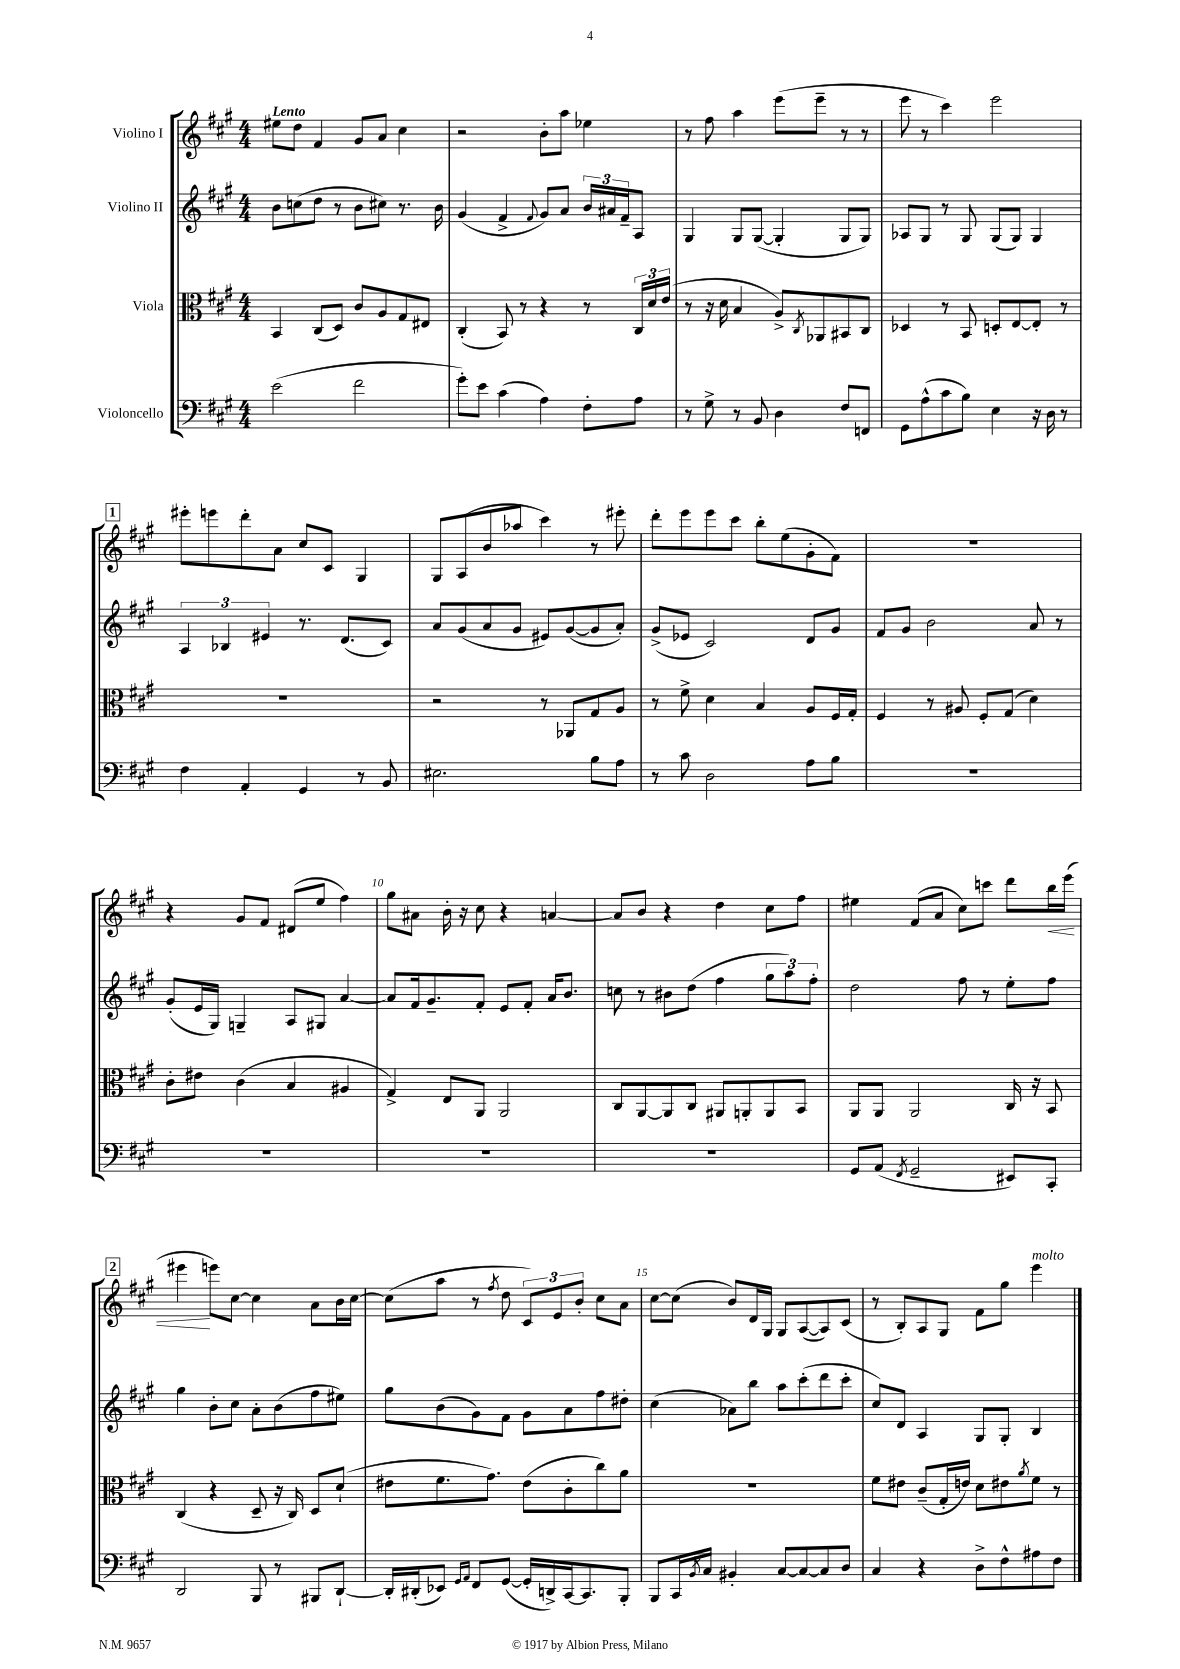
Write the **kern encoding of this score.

**kern	**kern	**kern	**kern	**dynam
*part4	*part3	*part2	*part1	*part1
*staff4	*staff3	*staff2	*staff1	*staff1
*I"Violoncello	*I"Viola	*I"Violino II	*I"Violino I	*
*clefF4	*clefC3	*clefG2	*clefG2	*
*k[f#c#g#]	*k[f#c#g#]	*k[f#c#g#]	*k[f#c#g#]	*
*M4/4	*M4/4	*M4/4	*M4/4	*
=1	=1	=1	=1	=1
!	!	!	!LO:TX:a:B:t=Lento	!
(2e\	4BB/	8b\L	8ee#X\L	.
.	.	(8ccn\	8dd\J	.
.	(8C#/L	8dd\J	4f#/	.
.	8D/J)	8r	.	.
2f#\	8c#/L	8b\L	8g#/L	.
.	8A/	8cc#X\J)	8a/J	.
.	8G#/	8.r	4cc#\	.
.	8E#X/J	.	.	.
.	.	16b\	.	.
=2	=2	=2	=2	=2
8g#'\L)	(4C#'/	(4g#/	2r	.
8e\J	.	.	.	.
(4c#\	8BB/)	4f#^/	.	.
.	8r	.	.	.
.	.	8qqf#/	.	.
4A\)	4r	8g#/L)	8b'\L	.
.	.	8a/J	8aa\J	.
8F#'\L	8r	24b/LL	4ee-X\	.
.	.	24a#X/	.	.
.	.	24f#~/J	.	.
8A\J	24C#/LL	8A/J	.	.
.	24d/	.	.	.
.	(24e/JJ	.	.	.
=3	=3	=3	=3	=3
8r	8r	4G#/	8r	.
8G#^\	16r	.	8ff#\	.
.	16d\	.	.	.
8r	4B/	8G#/L	4aa\	.
8BB/	.	([8G#/J	.	.
4D\	8A^/L)	4G#'/]	(8eee\L	.
.	8qC#/	.	.	.
.	8AA-X/	.	8eee~\J	.
8F#/L	8BB#X/	8G#/L	8r	.
8FFn/J	8C#/J	8G#/J)	8r	.
=4	=4	=4	=4	=4
8GG#\L	4D-X/	8A-X/L	8eee\	.
(8A^^\	.	8G#/J	8r	.
8c#\	8r	8r	4ccc#\)	.
8B\J)	8BB/	8G#/	.	.
4E\	8Dn'/L	(8G#/L	2eee\	.
.	[8E/	8G#/J)	.	.
16r	8E'/J]	4G#/	.	.
16D\	.	.	.	.
8r	8r	.	.	.
!!LO:LB:g=z
!!LO:REH:place=s1:t=1
=5	=5	=5	=5	=5
4F#\	1r	6A/	8eee#X'\L	.
.	.	.	8eeen\	.
.	.	6B-X/	.	.
4AA'/	.	.	8ddd'\	.
.	.	6e#X/	.	.
.	.	.	8a\J	.
4GG#/	.	8.r	8cc#/L	.
.	.	.	8c#/J	.
.	.	(8.d/L	.	.
8r	.	.	4G#/	.
8BB/	.	8c#/J)	.	.
=6	=6	=6	=6	=6
2.E#X\	2r	8a/L	8G#/L	.
.	.	(8g#/	(8A/	.
.	.	8a/	8b/	.
.	.	8g#/J	8aa-X/J	.
.	8r	8e#X/L)	4ccc#\)	.
.	8AA-X/L	([8g#/	.	.
8B\L	8G#/	8g#/]	8r	.
8A\J	8A/J	8a'/J)	8eee#X'\	.
=7	=7	=7	=7	=7
8r	8r	(8g#^/L	8ddd'\L	.
8c#\	8f#^\	8e-X/J	8eee\	.
2D\	4d\	2c#/)	8eee\	.
.	.	.	8ccc#\J	.
.	4B/	.	8bb'\L	.
.	.	.	(8ee\	.
8A\L	8A/L	8d/L	8g#'\	.
8B\J	16F#/L	8g#/J	8f#\J)	.
.	16G#'/JJ	.	.	.
=8	=8	=8	=8	=8
1r	4F#/	8f#/L	1r	.
.	.	8g#/J	.	.
.	8r	2b\	.	.
.	8A#X/	.	.	.
.	8F#'/L	.	.	.
.	(8G#/J	.	.	.
.	4d\)	8a/	.	.
.	.	8r	.	.
!!LO:LB:g=z
=9	=9	=9	=9	=9
1r	8c#'\L	(8g#'/L	4r	.
.	8e#X\J	16e/L	.	.
.	.	16G#/JJ)	.	.
.	(4c#\	4Gn~/	8g#/L	.
.	.	.	8f#/J	.
.	4B/	8A/L	(8d#X/L	.
.	.	8G#X/J	8ee/J	.
.	4A#X/	[4a/	4ff#\)	.
=10	=10	=10	=10	=10
1r	4G#^/)	8a/L]	8gg#\L	.
.	.	16f#/k	8a#X\J	.
.	.	8.g#~/	.	.
.	8E/L	.	16b'\	.
.	.	.	16r	.
.	8AA/J	8f#'/J	8cc#\	.
.	2AA/	8e/L	4r	.
.	.	8f#'/J	.	.
.	.	16a/KL	[4an/	.
.	.	8.b/J	.	.
=11	=11	=11	=11	=11
1r	8C#/L	8ccn\	8a/L]	.
.	[8AA/	8r	8b/J	.
.	8AA/]	8b#X\L	4r	.
.	8C#/J	(8dd\J	.	.
.	8AA#X/L	4ff#\	4dd\	.
.	8AAn'/	.	.	.
.	8AA/	12gg#\L	8cc#\L	.
.	.	12aa\)	.	.
.	8BB/J	.	8ff#\J	.
.	.	12ff#'\J	.	.
=12	=12	=12	=12	=12
8GG#/L	8AA/L	2dd\	4ee#X\	.
(8AA/J	8AA/J	.	.	.
8qFF#/	.	.	.	.
2GG#~/	2AA/	.	(8f#/L	.
.	.	.	8a/J	.
.	.	8ff#\	8cc#\L)	.
.	.	8r	8cccn\J	.
8EE#X/L)	16C#/	8ee'\L	8ddd\L	.
.	16r	.	.	.
!	!	!	!	!LO:HP:b
8CC#'/J	8BB/	8ff#\J	16bb\L	<
.	.	.	(16eee\JJ	.
!!LO:LB:g=z
!!LO:REH:place=s1:t=2
=13	=13	=13	=13	=13
2DD/	(4C#/	4gg#\	4eee#X\	.
.	4r	8b'\L	8eeen\L)	[
.	.	8cc#\J	[8cc#\J	.
8BBB/	8D~/	8a'\L	4cc#\]	.
8r	16r	(8b\	.	.
.	16C#/)	.	.	.
8BBB#X/L	8D/L	8ff#\	8a\L	.
[8DD`/J	(8d`/J	8ee#X\J)	16b\L	.
.	.	.	[16cc#\JJ	.
=14	=14	=14	=14	=14
16DD'/LL]	8e#X\L	8gg#\L	(8cc#\L]	.
(16DD#X'/J	.	.	.	.
8EE-X/J)	8.f#\	(8b\	8aa\J	.
16qqGG#/LL	.	.	.	.
16qqAA/JJ	.	.	.	.
8FF#/L	.	8g#\)	8r	.
.	8.g#\J)	.	.	.
.	.	.	8qff#/	.
([8GG#/J	.	8f#\J	8dd\	.
16GG#'/LL]	(8e#\L	8g#\L	12c#/L)	.
16DDn^/)	.	.	.	.
.	.	.	12e/	.
[16CC#/J	8c#'\	8a\	.	.
.	.	.	12b'/J	.
8.CC#/]	.	.	.	.
.	8cc#\)	8ff#\	8cc#\L	.
8BBB'/J	8a\J	8dd#X'\J	8a\J	.
=15	=15	=15	=15	=15
8BBB/L	1r	(4cc#\	[8cc#\L	.
16CC#/L	.	.	(8cc#\J]	.
8qBB/	.	.	.	.
16C#/JJ	.	.	.	.
4BB#X'/	.	8a-X\L)	8b/L)	.
.	.	8bb\J	16d/L	.
.	.	.	16G#/JJ	.
[8C#/L	.	8aa\L	8G#/L	.
8C#/_	.	(8ccc#'\	([8A/	.
8C#/]	.	8ddd\	8A/])	.
8D/J	.	8ccc#'\J	(8c#/J	.
=16	=16	=16	=16	=16
4C#/	8f#\L	8cc#/L)	8r	.
.	8e#X\J	8d/J	8B'/L)	.
4r	(8c#~/L	4A/	8A/	.
.	16G#'/L	.	8G#/J	.
.	16en/JJ)	.	.	.
8D^\L	8d\L	8G#/L	8f#\L	.
8F#^^\	8e#X\	8G#'/J	8gg#\J	.
.	8qa/	.	.	.
!	!	!	!LO:TX:a:i:t=molto	!
8A#X\	8f#\J	4B/	4eee\	.
8F#\J	8r	.	.	.
==	==	==	==	==
*-	*-	*-	*-	*-
